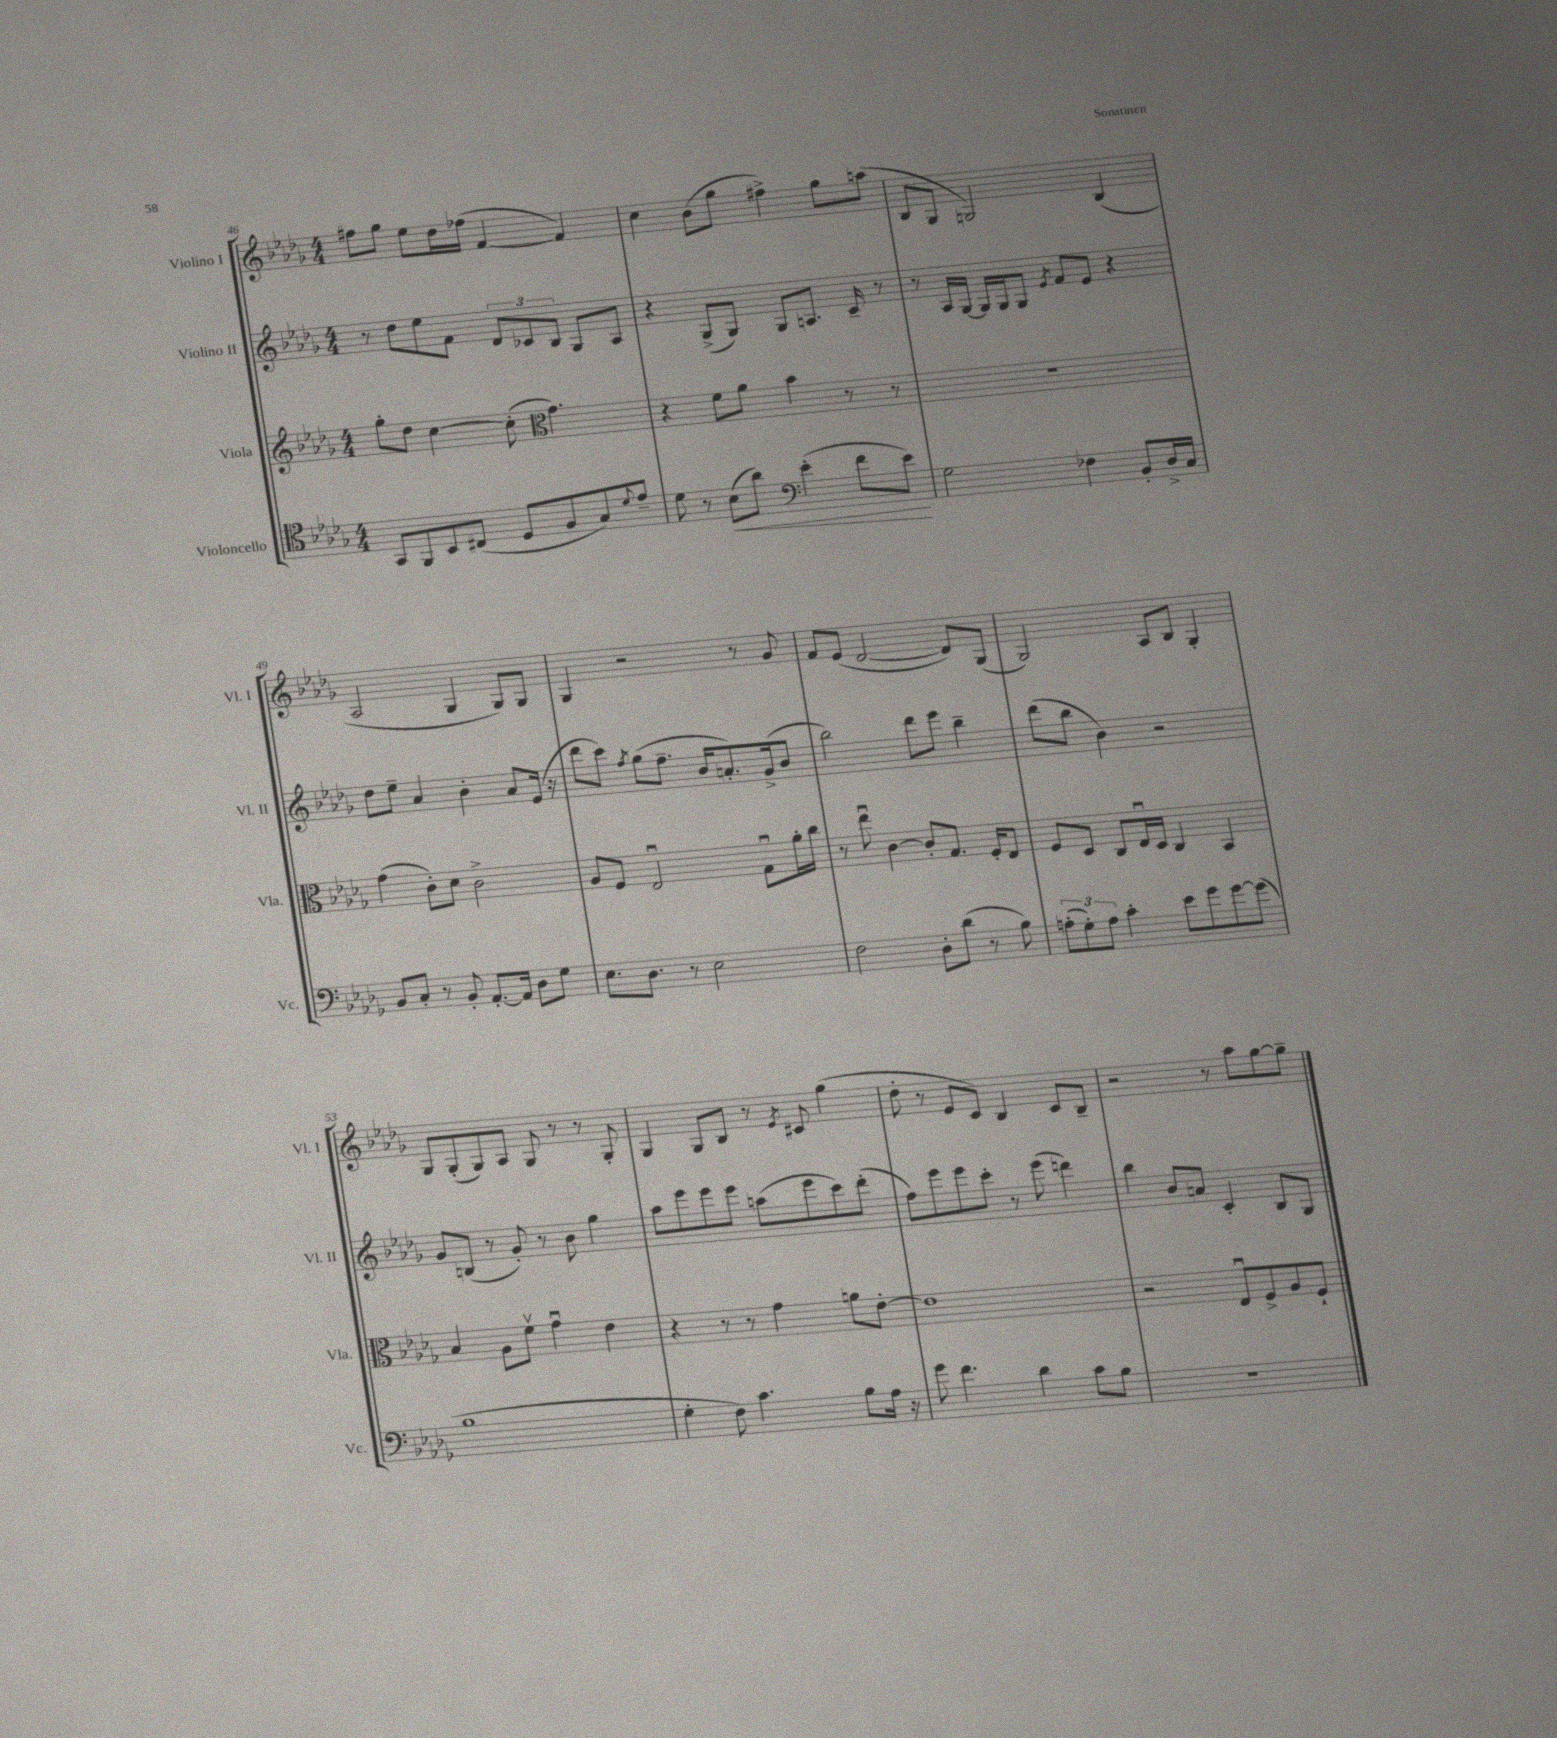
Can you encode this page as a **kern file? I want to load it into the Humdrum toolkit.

**kern	**kern	**kern	**kern
*staff4	*staff3	*staff2	*staff1
*clefC4	*clefG2	*clefG2	*clefG2
*k[b-e-a-d-g-]	*k[b-e-a-d-g-]	*k[b-e-a-d-g-]	*k[b-e-a-d-g-]
*M4/4	*M4/4	*M4/4	*M4/4
8GG-	8gg-'	8r	8ff#
8FF	8dd-	8dd-	8gg-
8BB-	[4cc	8ee-	8ee-
(8C#	.	8f	16dd-
.	.	.	(16ff-
8D-	(8cc']	12d-	[4f
.	.	12c-	.
*	*clefC3	*	*
8F	4.g-)	.	.
.	.	12B-	.
8G-)	.	8G-	4f])
8qqd-	.	.	.
8e-~	.	8A-	.
=	=	=	=
8d-	4r	4r	4cc
8r	.	.	.
(8B-	8f	(8G-^	(8b-
8a-)	8a-	8G-)	8gg-
*clefF4	*	*	*
(4e-'	4b-	8G-	4ff#^)
.	.	8.A	.
8f	8r	.	8gg-
.	.	16c~	.
8e-)	8r	8r	(8aa
=	=	=	=
2G-	1r	8r	8B-
.	.	16A-	8G-
.	.	[16G-	.
.	.	16G-]	2G)
.	.	16G-	.
.	.	8G-	.
.	.	8qe-	.
4F-	.	8f	.
.	.	8e-	.
8BB-'	.	4r	(4B-
16D-^	.	.	.
16C	.	.	.
=	=	=	=
8BB-	(4g-	8dd-	2A-
8C'	.	8ee-~	.
8r	8c')	4a-	.
8BB-'	8d-	.	.
[8.AA-'	2c^	4b-'	4G-
16AA-]	.	.	.
8D-	.	8a-	8G-)
8G-	.	(16e-	8G-
.	.	16r	.
=	=	=	=
8.E-	8A-	8ddd-	4G-
.	8F	8ccc)	.
8.D-	.	.	.
.	.	8qff	.
.	2E-u	(8gg-	2r
8r	.	8.ff~	.
2E-	.	.	.
.	.	16b-	.
.	.	8.a')	.
.	8G-u	.	8r
.	.	(16g-^	.
.	16a-'	8b-	8g-
.	16cc	.	.
=	=	=	=
2F	8r	2bb-)	8f
.	8ee-u	.	(8e-
.	[4c	.	[2d-
8D-'	8c']	8ddd-	.
(8d-	8.G-	8eee-	.
8r	.	4bb-~	8d-])
.	16F'	.	.
8B-)	8E-	.	(8G-
=	=	=	=
(12A'	8F	(8ddd-	2G-)
12G-')	.	.	.
.	8D-	8bb-	.
12A	.	.	.
4c'	8C	4b-)	.
.	16E-u	.	.
.	16D-	.	.
8e-	4C	2r	8A-
8g-	.	.	8B-
[8g-	4BB-	.	4G-'
(8g-]	.	.	.
=	=	=	=
1B-	4B-	8g-	8G-
.	.	(8B	(8G-'
.	8A-	8r	8G-)
.	8fv	8g-')	8A-
.	4g-u	8r	8G-
.	.	8b-	8r
.	4e-	4gg-	8r
.	.	.	8G-'
=	=	=	=
4G-'	4r	8aa-	4G-
.	.	8eee-	.
8F)	8r	8eee-	8G-
4.c	8r	8eee-	8B-
.	4g-	(8aa	8r
.	.	.	8qe-
.	.	8eee-	8c#
8B-	8a	8ccc)	(4gg-
16A-	[8e-'	(8ddd-'	.
16r	.	.	.
=	=	=	=
8g-	1e-]	8ff)	8dd-'
4.f	.	8eee-	8r
.	.	8eee-	8e-
.	.	8ccc'	8c)
4d-	.	8r	4B-
.	.	(8eee-	.
8c	.	4ddd)	8c
8B-	.	.	8B-~
=	=	=	=
1r	2r	4bb-	2r
.	.	8b-	.
.	.	8a	.
.	8E-u	4c'	8r
.	8F^	.	8aa-
.	8A-	8B-	[8gg-
.	8F`	8G-	8gg-~]
==	==	==	==
*-	*-	*-	*-
